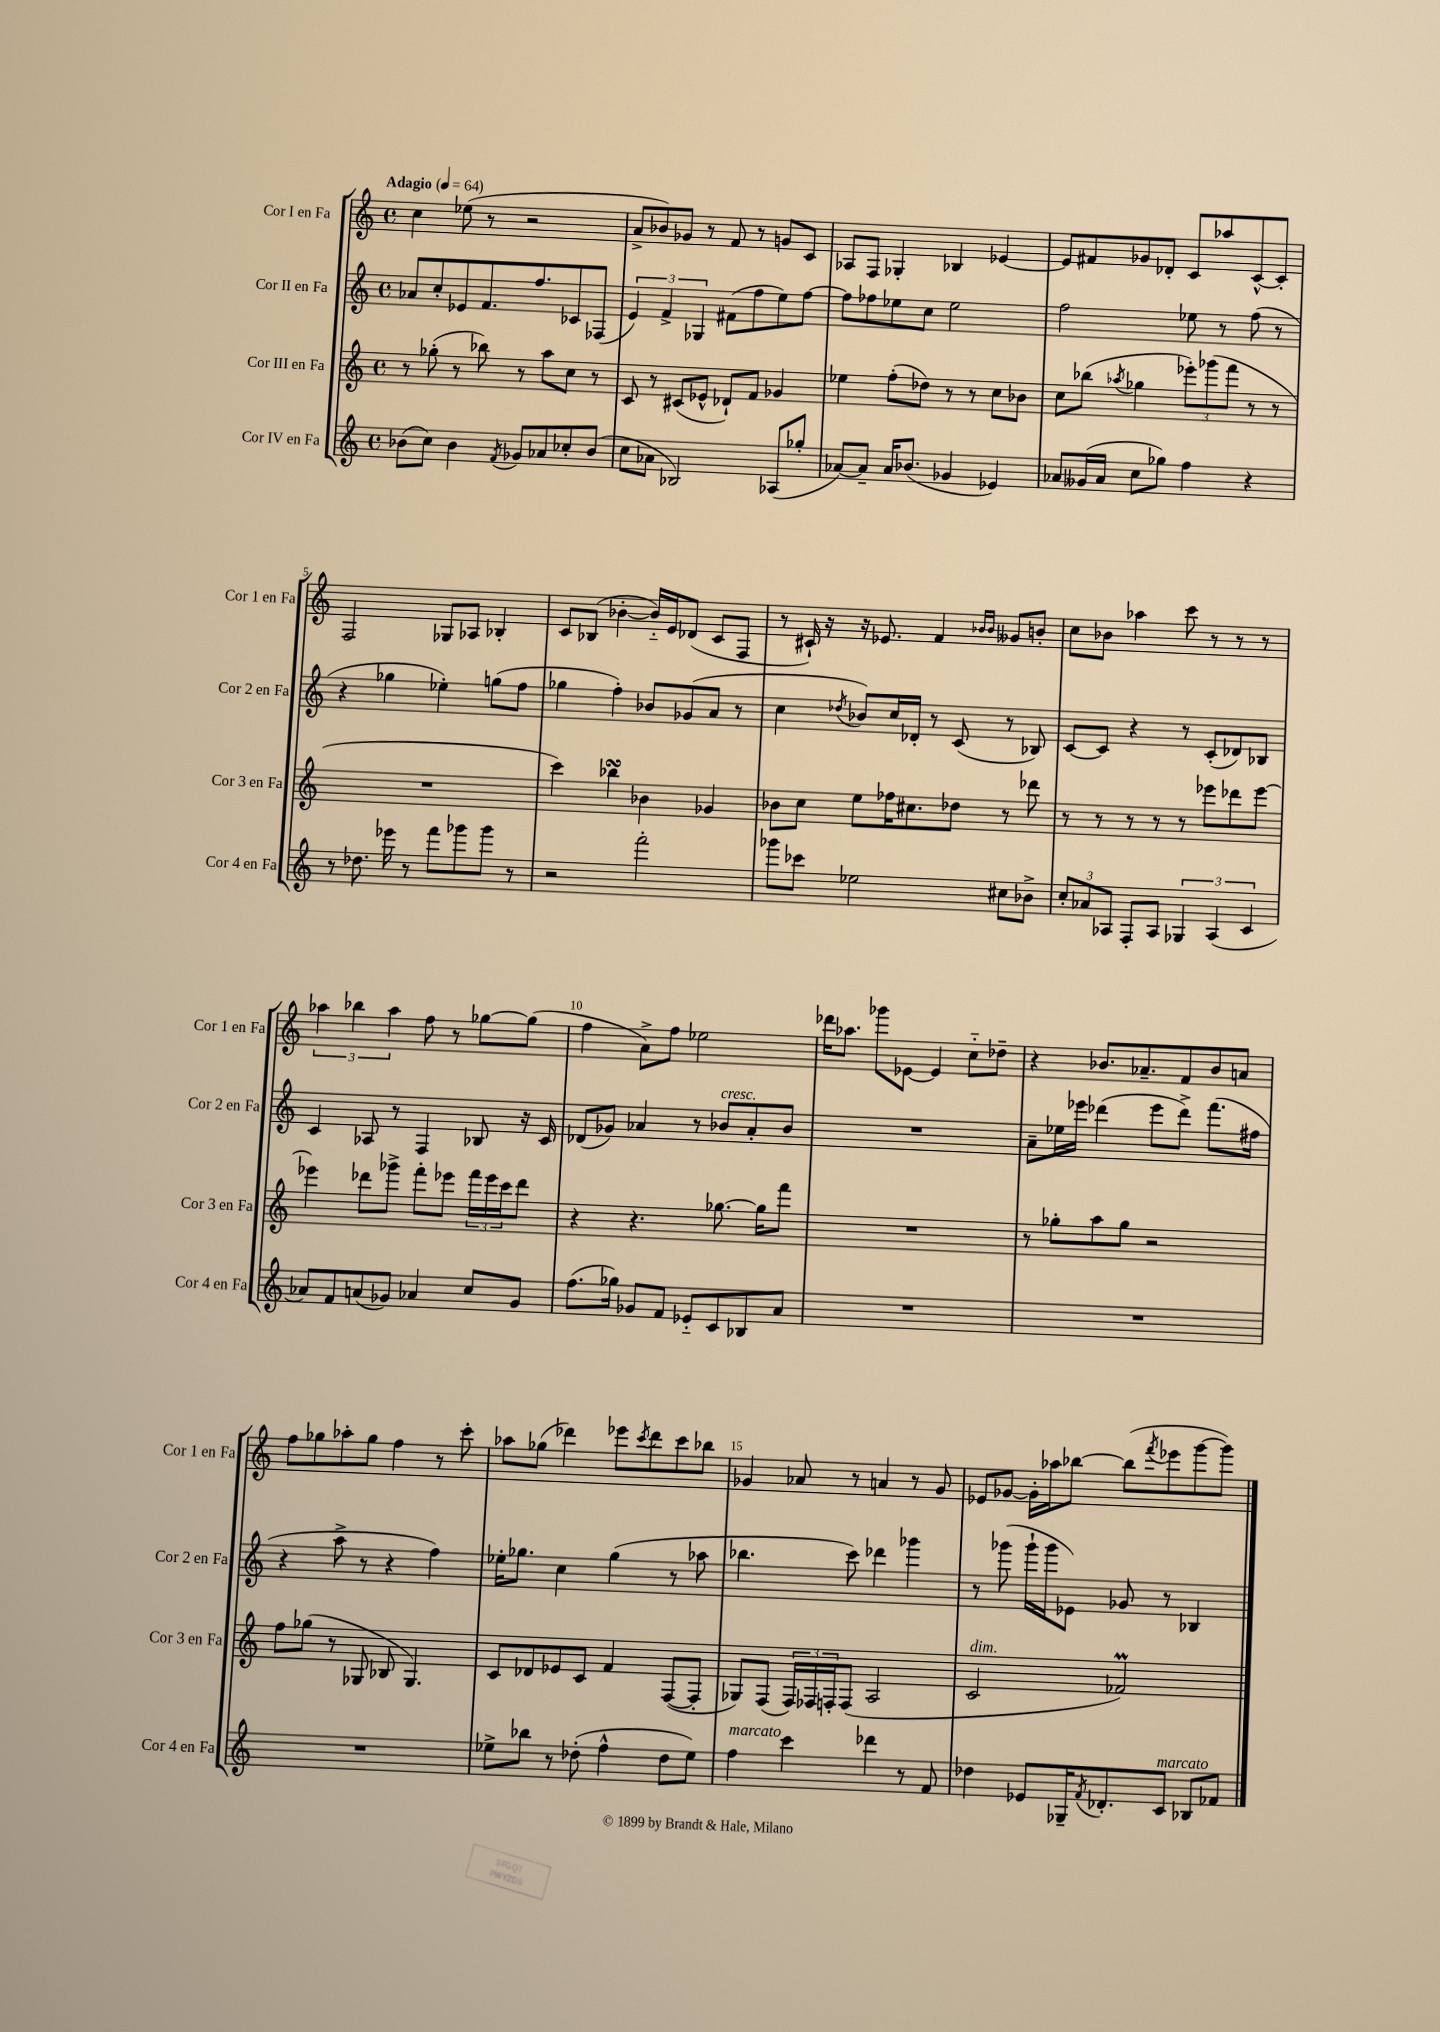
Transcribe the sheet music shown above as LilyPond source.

<<
\new StaffGroup <<
\new Staff = "s0" \with { instrumentName = "Cor I en Fa" shortInstrumentName = "Cor 1 en Fa" } {
    \clef treble \key c \major \defaultTimeSignature \time 4/4 \tempo "Adagio" 4 = 64
    c''4 ees''8( r8 r2 |
    a'8-> bes'8) ges'8 r8 f'8 r8 g'8 c'8 |
    aes8 f8 ges4-. bes4 ees'4~ |
    ees'8 fis'8 ges'8 des'8-. c'8 aes''8 c'8~-^ c'8-. |
    f2 ges8 aes8 bes4-. |
    c'8 bes8( bes'4~-. bes'16-_) e'16 des'8( c'8 f8 |
    r8 cis'16-!) r16 r16 ees'8. f'4 \grace { bes'16 bes'16 } geses'8 b'8-. |
    c''8 bes'8 aes''4 c'''8 r8 r8 r8 |
    \tuplet 3/2 { aes''4 bes''4 aes''4 } f''8 r8 ges''8~ ges''8( |
    f''4 a'8->) f''8 ees''2 |
    des'''16 aes''8. ges'''8 ees'8~ ees'4 c''8-_ des''8-- |
    r4 bes'8. aes'8.-- f'8 bes'8 a'8 |
    f''8 ges''8 aes''8-. ges''8 f''4 r8 c'''8-. |
    aes''8 ges''8( des'''4) ees'''8 \acciaccatura { c'''8 } des'''8 c'''8 bes''8 |
    ges'4 aes'8 r8 a'4 r8 ges'8 |
    ees'8 ges'8~ ges'16-. aes''16 bes''8~ bes''8( \acciaccatura { f'''8 } ees'''8 g'''8~ g'''8) \bar "|." |
}
\new Staff = "s1" \with { instrumentName = "Cor II en Fa" shortInstrumentName = "Cor 2 en Fa" } {
    \clef treble \key c \major \defaultTimeSignature \time 4/4
    aes'8 c''8-. ees'8 f'8. f''8. ces'8 fes8( |
    \tuplet 3/2 { e'4) f'4-> ges4 } fis'8( f''8 e''8) f''8~ |
    f''8 fes''8 ees''8 c''8 ees''2 |
    f''2 ees''8 r8 f''8( r8 |
    r4 ges''4 ees''4-.) g''8( f''8 |
    ges''4 f''4-.) bes'8 ges'8( a'8 r8 |
    c''4 \acciaccatura { des''8 } bes'8) c''16 des'16-. r8 c'8( r8 bes8) |
    c'8~ c'8 r4 r8 c'8-.( des'8) bes8 |
    c'4 aes8 r8 f4 bes8 r16 c'16 |
    des'8( ges'8) aes'4 r8 bes'8^\markup { \italic "cresc." } aes'8-. bes'8 |
    R1 |
    a'8-- ees''16 ees'''16 des'''4( ees'''8 des'''8->) f'''8.( fis''16 |
    r4 a''8-> r8 r4 f''4) |
    ees''16-. ges''8. c''4 ges''4( r8 aes''8 |
    bes''4. c'''8) des'''4 ges'''4 |
    r8 ges'''8( ges'''16-! ges'''16 ees'8) ges'8 r8 bes4 \bar "|." |
}
\new Staff = "s2" \with { instrumentName = "Cor III en Fa" shortInstrumentName = "Cor 3 en Fa" } {
    \clef treble \key c \major \defaultTimeSignature \time 4/4
    r8 ges''8-.( r8 bes''8) r8 a''8 c''8 r8 |
    c'8 r8 cis'8( ees'8-^ des'8-!) f'8 ges'4 |
    ees''4 f''8-.( des''8) r8 r8 c''8 bes'8 |
    c''8 bes''8( \acciaccatura { aes''8 } ges''4 \tuplet 3/2 { ees'''8-.) ges'''8( f'''8 } r8 r8 |
    R1 |
    c'''4) bes''4\turn bes'4 ges'4 |
    bes'8 c''8 e''8 fes''16 cis''8. des''8 r8 des'''8 |
    r8 r8 r8 r8 r8 ees'''8 des'''8 ees'''8~ |
    ees'''4 des'''8 ges'''8-> f'''8-. ees'''8 \tuplet 3/2 { f'''16 ees'''16 c'''16 } des'''8 |
    r4 r4. ges''8.~ ges''16 f'''8 |
    R1 |
    r8 ges''8-. a''8 ges''8 r2 |
    f''8 ges''8( r8 ges8 bes8 ges4.) |
    c'8 des'8 ees'8 c'8 f'4 f8~( f8-. |
    ges8) f8( \tuplet 3/2 { f16) fes16 f16-. } f8( a2 |
    c'2^\markup { \italic "dim." } fes'2\prall) \bar "|." |
}
\new Staff = "s3" \with { instrumentName = "Cor IV en Fa" shortInstrumentName = "Cor 4 en Fa" } {
    \clef treble \key c \major \defaultTimeSignature \time 4/4
    bes'8( c''8) bes'4 \acciaccatura { f'8 } ges'8 aes'8 ces''8-. bes'8( |
    c''8 aes'8 bes2) aes8( ges''8-. |
    aes'8~) aes'8-- aes'16 bes'8.( ges'4 ees'4) |
    aes'8 geses'16( aes'16 c''8 ges''8) f''4 r4 |
    r8 des''8. ees'''16 r8 f'''8 ges'''8 ges'''8 r8 |
    r2 f'''2-. |
    ges'''8 ces'''8 ees''2 cis''8 bes'8-> |
    \tuplet 3/2 { c''8-. aes'8 aes8 } f8-. aes8 \tuplet 3/2 { ges4 aes4( c'4 } |
    aes'8) f'8 a'8( ges'8) aes'4 c''8 ges'8 |
    f''8.( ges''16) ges'8 f'8 ees'8-_ c'8 bes8 a'8 |
    R1 |
    R1 |
    R1 |
    ees''8-> bes''8 r8 des''8-.( f''4-^ des''8 ees''8) |
    f''4^\markup { \italic "marcato" } c'''4 des'''4 r8 f'8 |
    des''4 ees'8 ges16-- \acciaccatura { f'8 } des'8.-. c'8^\markup { \italic "marcato" } bes8 fes'8 \bar "|." |
}
>>
>>
\layout { \context { \Score \override BarNumber.break-visibility = ##(#f #t #t) barNumberVisibility = #(every-nth-bar-number-visible 5) } }
